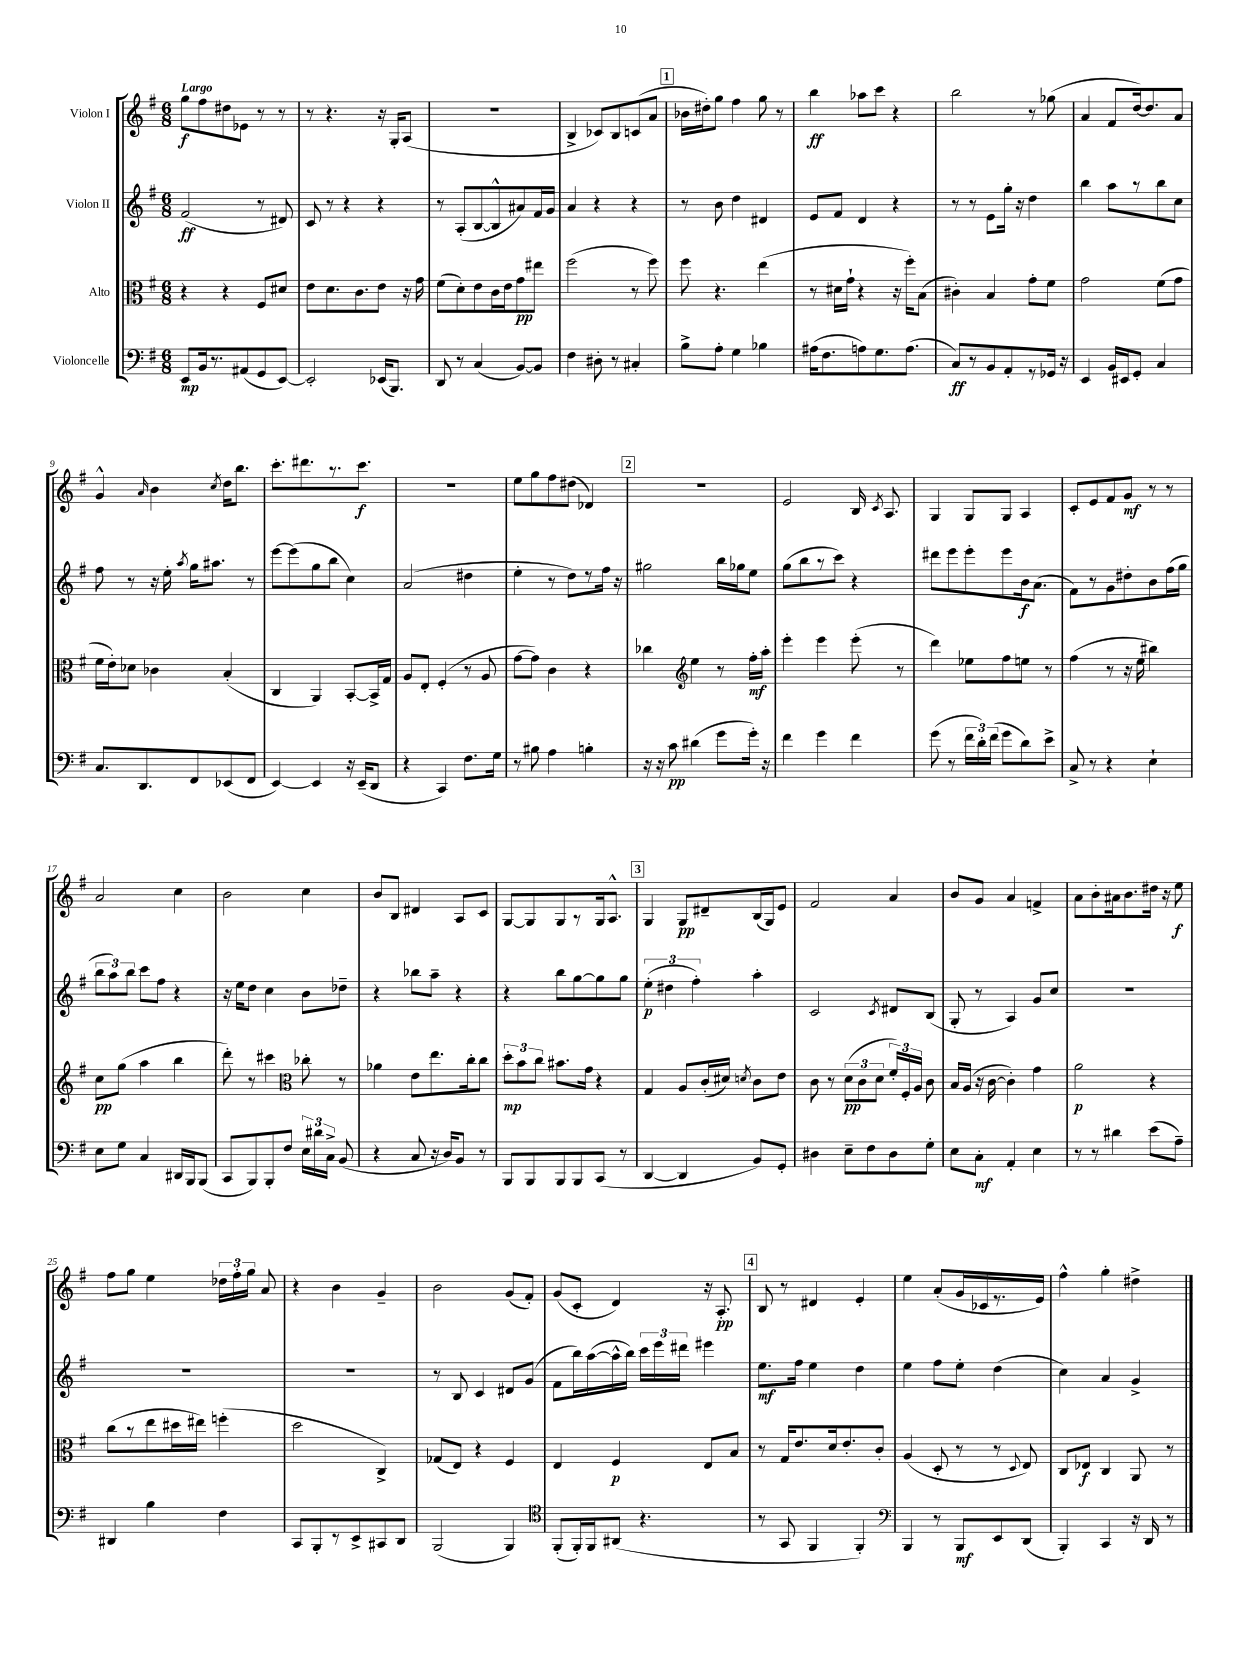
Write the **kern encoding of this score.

**kern	**dynam	**kern	**dynam	**kern	**dynam	**kern	**dynam
*part4	*part4	*part3	*part3	*part2	*part2	*part1	*part1
*staff4	*staff4	*staff3	*staff3	*staff2	*staff2	*staff1	*staff1
*I"Violoncelle	*	*I"Alto	*	*I"Violon II	*	*I"Violon I	*
*clefF4	*	*clefC3	*	*clefG2	*	*clefG2	*
*k[f#]	*	*k[f#]	*	*k[f#]	*	*k[f#]	*
*M6/8	*	*M6/8	*	*M6/8	*	*M6/8	*
=1	=1	=1	=1	=1	=1	=1	=1
!	!	!	!	!	!	!LO:TX:a:B:t=Largo	!
8EE/L	mp	4r	.	(2f#/	ff	8gg\L	f
16BB/k	.	.	.	.	.	8ff#\	.
8.r	.	.	.	.	.	.	.
.	.	4r	.	.	.	8dd#X\	.
(8AA#X/	.	.	.	.	.	8e-X\J	.
8GG/	.	8F#/L	.	8r	.	8r	.
[8EE/J)	.	8d#X/J	.	8d#X/)	.	8r	.
=2	=2	=2	=2	=2	=2	=2	=2
2EE'/]	.	8e\L	.	8c/	.	8r	.
.	.	8.d\	.	8r	.	4.r	.
.	.	.	.	4r	.	.	.
.	.	8.c\	.	.	.	.	.
(16EE-X/KL	.	8e\J	.	4r	.	16r	.
8.BBB/J)	.	.	.	.	.	16G'/KL	.
.	.	16r	.	.	.	(8A/J	.
.	.	16g\	.	.	.	.	.
=3	=3	=3	=3	=3	=3	=3	=3
8DD/	.	(8f#\L	.	8r	.	2.r	.
8r	.	8d'\)	.	(8A'/L	.	.	.
(4C/	.	8e\	.	[8B/	.	.	.
.	.	16c\L	.	8B^^/]	.	.	.
.	.	16e\J	.	.	.	.	.
[8BB/L)	.	8g\	pp	8a#X/)	.	.	.
8BB/J]	.	8ee#X\J	.	16f#/L	.	.	.
.	.	.	.	16g/JJ	.	.	.
=4	=4	=4	=4	=4	=4	=4	=4
4F#\	.	(2ff#\	.	4a/	.	4B^/	.
8D#X'\	.	.	.	4r	.	8c-X/L)	.
8r	.	.	.	.	.	8B/	.
4C#X'/	.	8r	.	4r	.	(8cn/	.
.	.	8ff#\)	.	.	.	8a/J	.
!!LO:REH:place=s1:t=1
=5	=5	=5	=5	=5	=5	=5	=5
8B^\L	.	8ff#\	.	8r	.	16b-X\LL	.
.	.	.	.	.	.	16dd#X'\J)	.
8A'\J	.	4.r	.	8b\	.	8gg\J	.
4G\	.	.	.	4dd\	.	4ff#\	.
4B-X\	.	(4ee\	.	4d#X/	.	8gg\	.
.	.	.	.	.	.	8r	.
=6	=6	=6	=6	=6	=6	=6	=6
(16A#X\KL	.	8r	.	8e/L	.	4bb\	ff
8.F#\	.	.	.	.	.	.	.
.	.	16d#X\LL	.	8f#/J	.	.	.
.	.	16g`\JJ	.	.	.	.	.
8An\)	.	4r	.	4d/	.	8aa-X\L	.
8.G\	.	.	.	.	.	8ccc\J	.
.	.	16r	.	4r	.	4r	.
(8.A\J	.	16ff#'\KL)	.	.	.	.	.
.	.	(8B\J	.	.	.	.	.
=7	=7	=7	=7	=7	=7	=7	=7
8C/L)	ff	4c#X'\)	.	8r	.	2bb\	.
8r	.	.	.	8r	.	.	.
8BB/	.	4B/	.	8e\L	.	.	.
8AA'/	.	.	.	16gg'\Jk	.	.	.
.	.	.	.	16r	.	.	.
8r	.	8g'\L	.	4dd\	.	8r	.
16GG-X/Jk	.	8f#\J	.	.	.	(8gg-X\	.
16r	.	.	.	.	.	.	.
=8	=8	=8	=8	=8	=8	=8	=8
4EE/	.	2g\	.	4bb\	.	4a/	.
16BB/LL	.	.	.	8aa\L	.	8f#/L	.
16EE#X/J	.	.	.	.	.	.	.
8GG'/J	.	.	.	8r	.	[16dd/k)	.
.	.	.	.	.	.	8.dd/]	.
4C/	.	(8f#\L	.	8bb\	.	.	.
.	.	8g\J	.	8cc\J	.	8a/J	.
!!LO:LB:g=z
=9	=9	=9	=9	=9	=9	=9	=9
8.C/L	.	16f#\LL	.	8ff#\	.	4g^^/	.
.	.	16e'\J)	.	.	.	.	.
.	.	8d-X\J	.	8r	.	.	.
8.DD/	.	.	.	.	.	.	.
.	.	.	.	.	.	16qqa/	.
.	.	4c-X\	.	16r	.	4b\	.
.	.	.	.	16ee'\	.	.	.
.	.	.	.	8qaa/	.	.	.
8FF#/	.	.	.	16gg\KL	.	.	.
.	.	.	.	8.aa#X\J	.	.	.
.	.	.	.	.	.	8qcc/	.
(8EE-X/	.	(4B'/	.	.	.	16dd\KL	.
.	.	.	.	.	.	8.bb\J	.
8FF#/J	.	.	.	8r	.	.	.
=10	=10	=10	=10	=10	=10	=10	=10
[4EE/)	.	4C/	.	[8eee\L	.	8.ccc'\L	.
.	.	.	.	(8eee\]	.	.	.
.	.	.	.	.	.	8.ddd#X\	.
4EE/]	.	4AA/)	.	8gg\	.	.	.
.	.	.	.	8bb\J	.	8.r	.
16r	.	[8BB'/L	.	4cc\)	.	.	.
(16EE~/KL	.	.	.	.	.	8.ccc\J	f
8DD/J	.	16BB^/L]	.	.	.	.	.
.	.	16G/JJ	.	.	.	.	.
=11	=11	=11	=11	=11	=11	=11	=11
4r	.	8A/L	.	(2a/	.	2.r	.
.	.	8E'/J	.	.	.	.	.
4CC/)	.	(4F#'/	.	.	.	.	.
8.F#\L	.	8r	.	4dd#X\	.	.	.
.	.	8A/	.	.	.	.	.
16G\Jk	.	.	.	.	.	.	.
=12	=12	=12	=12	=12	=12	=12	=12
8r	.	[8g\L	.	4ee'\	.	8ee\L	.
8B#X\	.	8g\J])	.	.	.	8gg\	.
4A\	.	4c\	.	8r	.	8ff#\	.
.	.	.	.	8dd\L)	.	(8dd#X\J	.
4Bn'\	.	4r	.	8r	.	4d-X/)	.
.	.	.	.	16ff#\Jk	.	.	.
.	.	.	.	16r	.	.	.
!!LO:REH:place=s1:t=2
=13	=13	=13	=13	=13	=13	=13	=13
16r	.	4cc-X\	.	2gg#X\	.	2.r	.
16r	.	.	.	.	.	.	.
8c\	pp	.	.	.	.	.	.
*	*	*clefG2	*	*	*	*	*
(4d#X\	.	4ee\	.	.	.	.	.
8g\L	.	8r	.	16bb\LL	.	.	.
.	.	.	.	16gg-X\J	.	.	.
16g'\Jk)	.	16ff#'\LL	mf	8ee\J	.	.	.
16r	.	16aa'\JJ	.	.	.	.	.
=14	=14	=14	=14	=14	=14	=14	=14
4f#\	.	4eee'\	.	(8gg\L	.	2e/	.
.	.	.	.	8bb\	.	.	.
4g\	.	4eee\	.	8r	.	.	.
.	.	.	.	8ccc\J)	.	.	.
4f#\	.	(8eee'\	.	4r	.	16B/	.
.	.	.	.	.	.	8qc/	.
.	.	.	.	.	.	8.A/	.
.	.	8r	.	.	.	.	.
=15	=15	=15	=15	=15	=15	=15	=15
(8g\	.	4ddd\)	.	8ddd#X\L	.	4G/	.
8r	.	.	.	8eee\	.	.	.
24f#\LL	.	8ee-X\L	.	8eee'\	.	8G/L	.
24d'\)	.	.	.	.	.	.	.
(24f#\JJ	.	.	.	.	.	.	.
8g\L	.	8ff#\	.	8eee\	.	8G/J	.
8d\)	.	8een\J	.	16b\k	f	4A/	.
.	.	.	.	(8.a\J	.	.	.
8e^\J	.	8r	.	.	.	.	.
=16	=16	=16	=16	=16	=16	=16	=16
8C^/	.	(4ff#\	.	8f#\L)	.	8c'/L	.
8r	.	.	.	8r	.	8e/	.
4r	.	8r	.	8g\	.	8f#/	.
.	.	16r	.	8dd#X'\	.	8g/J	mf
.	.	16ee\	.	.	.	.	.
4E`\	.	4bb#X\)	.	8b\	.	8r	.
.	.	.	.	(16ff#\L	.	8r	.
.	.	.	.	16gg\JJ	.	.	.
!!LO:LB:g=z
=17	=17	=17	=17	=17	=17	=17	=17
8E\L	.	8cc\L	pp	12bb\L	.	2a/	.
.	.	.	.	12aa\)	.	.	.
8G\J	.	(8gg\J	.	.	.	.	.
.	.	.	.	12bb\J	.	.	.
4C/	.	4aa\	.	8ccc\L	.	.	.
.	.	.	.	8ff#\J	.	.	.
16DD#X/LL	.	4bb\	.	4r	.	4cc\	.
16BBB/J	.	.	.	.	.	.	.
(8BBB/J	.	.	.	.	.	.	.
=18	=18	=18	=18	=18	=18	=18	=18
8CC/L	.	8ddd'\)	.	16r	.	2b\	.
.	.	.	.	16ee\KL	.	.	.
8BBB/)	.	8r	.	8dd\J	.	.	.
8BBB'/	.	4ccc#X\	.	4cc\	.	.	.
8F#/J	.	.	.	.	.	.	.
*	*	*clefC3	*	*	*	*	*
24E\LL	.	8cc-X'\	.	8b\L	.	4cc\	.
24d#X\	.	.	.	.	.	.	.
24C^\JJ	.	.	.	.	.	.	.
(8BB/	.	8r	.	8dd-X~\J	.	.	.
=19	=19	=19	=19	=19	=19	=19	=19
4r	.	4a-X\	.	4r	.	8b/L	.
.	.	.	.	.	.	8B/J	.
8C/	.	8e\L	.	8bb-X\L	.	4d#X/	.
16r	.	8.ee\	.	8aa~\J	.	.	.
16D/KL)	.	.	.	.	.	.	.
8BB/J	.	.	.	4r	.	8A/L	.
.	.	16cc'\k	.	.	.	.	.
8r	.	8cc\J	.	.	.	8c/J	.
=20	=20	=20	=20	=20	=20	=20	=20
8BBB/L	.	12dd'\L	mp	4r	.	[8G/L	.
.	.	12b\	.	.	.	.	.
8BBB/	.	.	.	.	.	8G/]	.
.	.	12cc\J	.	.	.	.	.
8BBB/	.	8.b#X\L	.	8bb\L	.	8G/	.
8BBB/	.	.	.	[8gg\	.	8r	.
.	.	16g\Jk	.	.	.	.	.
(8CC/J	.	4r	.	8gg\]	.	16G/k	.
.	.	.	.	.	.	8.A^^/J	.
8r	.	.	.	8gg\J	.	.	.
!!LO:REH:place=s1:t=3
=21	=21	=21	=21	=21	=21	=21	=21
[4DD/	.	4G/	.	(6ee'\	p	4G/	.
.	.	.	.	6dd#X\	.	.	.
4DD/]	.	8A/L	.	.	.	8G/L	pp
.	.	.	.	6ff#'\)	.	.	.
.	.	(16c'/L	.	.	.	8d#X~/	.
.	.	16d#X/JJ)	.	.	.	.	.
.	.	8qdn/	.	.	.	.	.
8BB/L)	.	8c\L	.	4aa'\	.	(16B/L	.
.	.	.	.	.	.	16G/J)	.
8GG'/J	.	8e\J	.	.	.	8e/J	.
=22	=22	=22	=22	=22	=22	=22	=22
4D#X\	.	8c\	.	2c/	.	2f#/	.
.	.	8r	.	.	.	.	.
8E~\L	.	(12d\L	pp	.	.	.	.
.	.	12c\	.	.	.	.	.
8F#\	.	.	.	.	.	.	.
.	.	12d\J	.	.	.	.	.
.	.	.	.	8qc/	.	.	.
8D#\	.	24f#'/LL)	.	8d#X/L	.	4a/	.
.	.	24F#'/	.	.	.	.	.
.	.	24A/JJ	.	.	.	.	.
8G'\J	.	8c\	.	(8B/J	.	.	.
=23	=23	=23	=23	=23	=23	=23	=23
8E\L	.	16B/LL	.	8G'/	.	8b/L	.
.	.	(16A/JJ	.	.	.	.	.
8C'\J	mf	16r	.	8r	.	8g/J	.
.	.	[16c\	.	.	.	.	.
4AA'/	.	4c'\])	.	4A/)	.	4a/	.
4E\	.	4g\	.	8g/L	.	4fn^/	.
.	.	.	.	8cc/J	.	.	.
=24	=24	=24	=24	=24	=24	=24	=24
8r	.	2a\	p	2.r	.	8a\L	.
8r	.	.	.	.	.	8b'\	.
4d#X\	.	.	.	.	.	16a#X\k	.
.	.	.	.	.	.	8.b\	.
(8e\L	.	4r	.	.	.	16dd#X\Jk	.
.	.	.	.	.	.	16r	.
8A~\J)	.	.	.	.	.	8ee\	f
!!LO:LB:g=z
=25	=25	=25	=25	=25	=25	=25	=25
4DD#X/	.	(8cc\L	.	2.r	.	8ff#\L	.
.	.	8r	.	.	.	8gg\J	.
4B\	.	8ee\	.	.	.	4ee\	.
.	.	16dd#X\L	.	.	.	.	.
.	.	16ee#X\JJ)	.	.	.	.	.
4F#\	.	(4ffn'\	.	.	.	24dd-X\LL	.
.	.	.	.	.	.	24ff#'\	.
.	.	.	.	.	.	24gg\JJ	.
.	.	.	.	.	.	8a/	.
=26	=26	=26	=26	=26	=26	=26	=26
8CC/L	.	2dd\	.	2.r	.	4r	.
8BBB'/	.	.	.	.	.	.	.
8r	.	.	.	.	.	4b\	.
8EE^/	.	.	.	.	.	.	.
8CC#X/	.	4C^/)	.	.	.	4g~/	.
8DD/J	.	.	.	.	.	.	.
=27	=27	=27	=27	=27	=27	=27	=27
(2BBB/	.	(8G-X/L	.	8r	.	2b\	.
.	.	8E/J)	.	8B/	.	.	.
.	.	4r	.	4c/	.	.	.
4BBB/)	.	4F#/	.	8d#X/L	.	(8g/L	.
.	.	.	.	(8g/J	.	8f#'/J)	.
=28	=28	=28	=28	=28	=28	=28	=28
*clefC4	*	*	*	*	*	*	*
(8FF#'/L	.	4E/	.	8f#\L	.	(8g/L	.
16FF#'/L)	.	.	.	16bb\L)	.	8c'/J	.
16FF#/J	.	.	.	([16aa\	.	.	.
(8AA#X/J	.	4F#/	p	16aa^^\]	.	4d/)	.
.	.	.	.	16bb\JJ)	.	.	.
4.r	.	.	.	24ccc\LL	.	.	.
.	.	.	.	24eee\	.	.	.
.	.	.	.	24ddd#X\JJ	.	.	.
.	.	8E/L	.	4eee#X\	.	16r	.
.	.	.	.	.	.	8.A'/	pp
.	.	8B/J	.	.	.	.	.
!!LO:REH:place=s1:t=4
=29	=29	=29	=29	=29	=29	=29	=29
8r	.	8r	.	8.ee\L	mf	8B/	.
8GG/	.	16G/KL	.	.	.	8r	.
.	.	8.e/	.	16ff#\Jk	.	.	.
4FF#/	.	.	.	4ee\	.	4d#X/	.
.	.	16d/k	.	.	.	.	.
.	.	8.e'/	.	.	.	.	.
4FF#'/)	.	.	.	4dd\	.	4e'/	.
.	.	8c'/J	.	.	.	.	.
=30	=30	=30	=30	=30	=30	=30	=30
*clefF4	*	*	*	*	*	*	*
4BBB/	.	(4A/	.	4ee\	.	4ee\	.
8r	.	8D'/	.	8ff#\L	.	(8a'/L	.
8BBB/L	mf	8r	.	8ee'\J	.	16g/L	.
.	.	.	.	.	.	16c-X/	.
8EE/	.	8r	.	(4dd\	.	8.r	.
.	.	8qqD/	.	.	.	.	.
(8DD/J	.	8E/)	.	.	.	.	.
.	.	.	.	.	.	16e/JJ)	.
=31	=31	=31	=31	=31	=31	=31	=31
4BBB'/)	.	8C/L	.	4cc\)	.	4ff#^^\	.
.	.	8E-X/J	f	.	.	.	.
4CC/	.	4C/	.	4a/	.	4gg'\	.
16r	.	8AA/	.	4g^/	.	4dd#X^\	.
16DD/	.	.	.	.	.	.	.
8r	.	8r	.	.	.	.	.
==	==	==	==	==	==	==	==
*-	*-	*-	*-	*-	*-	*-	*-
